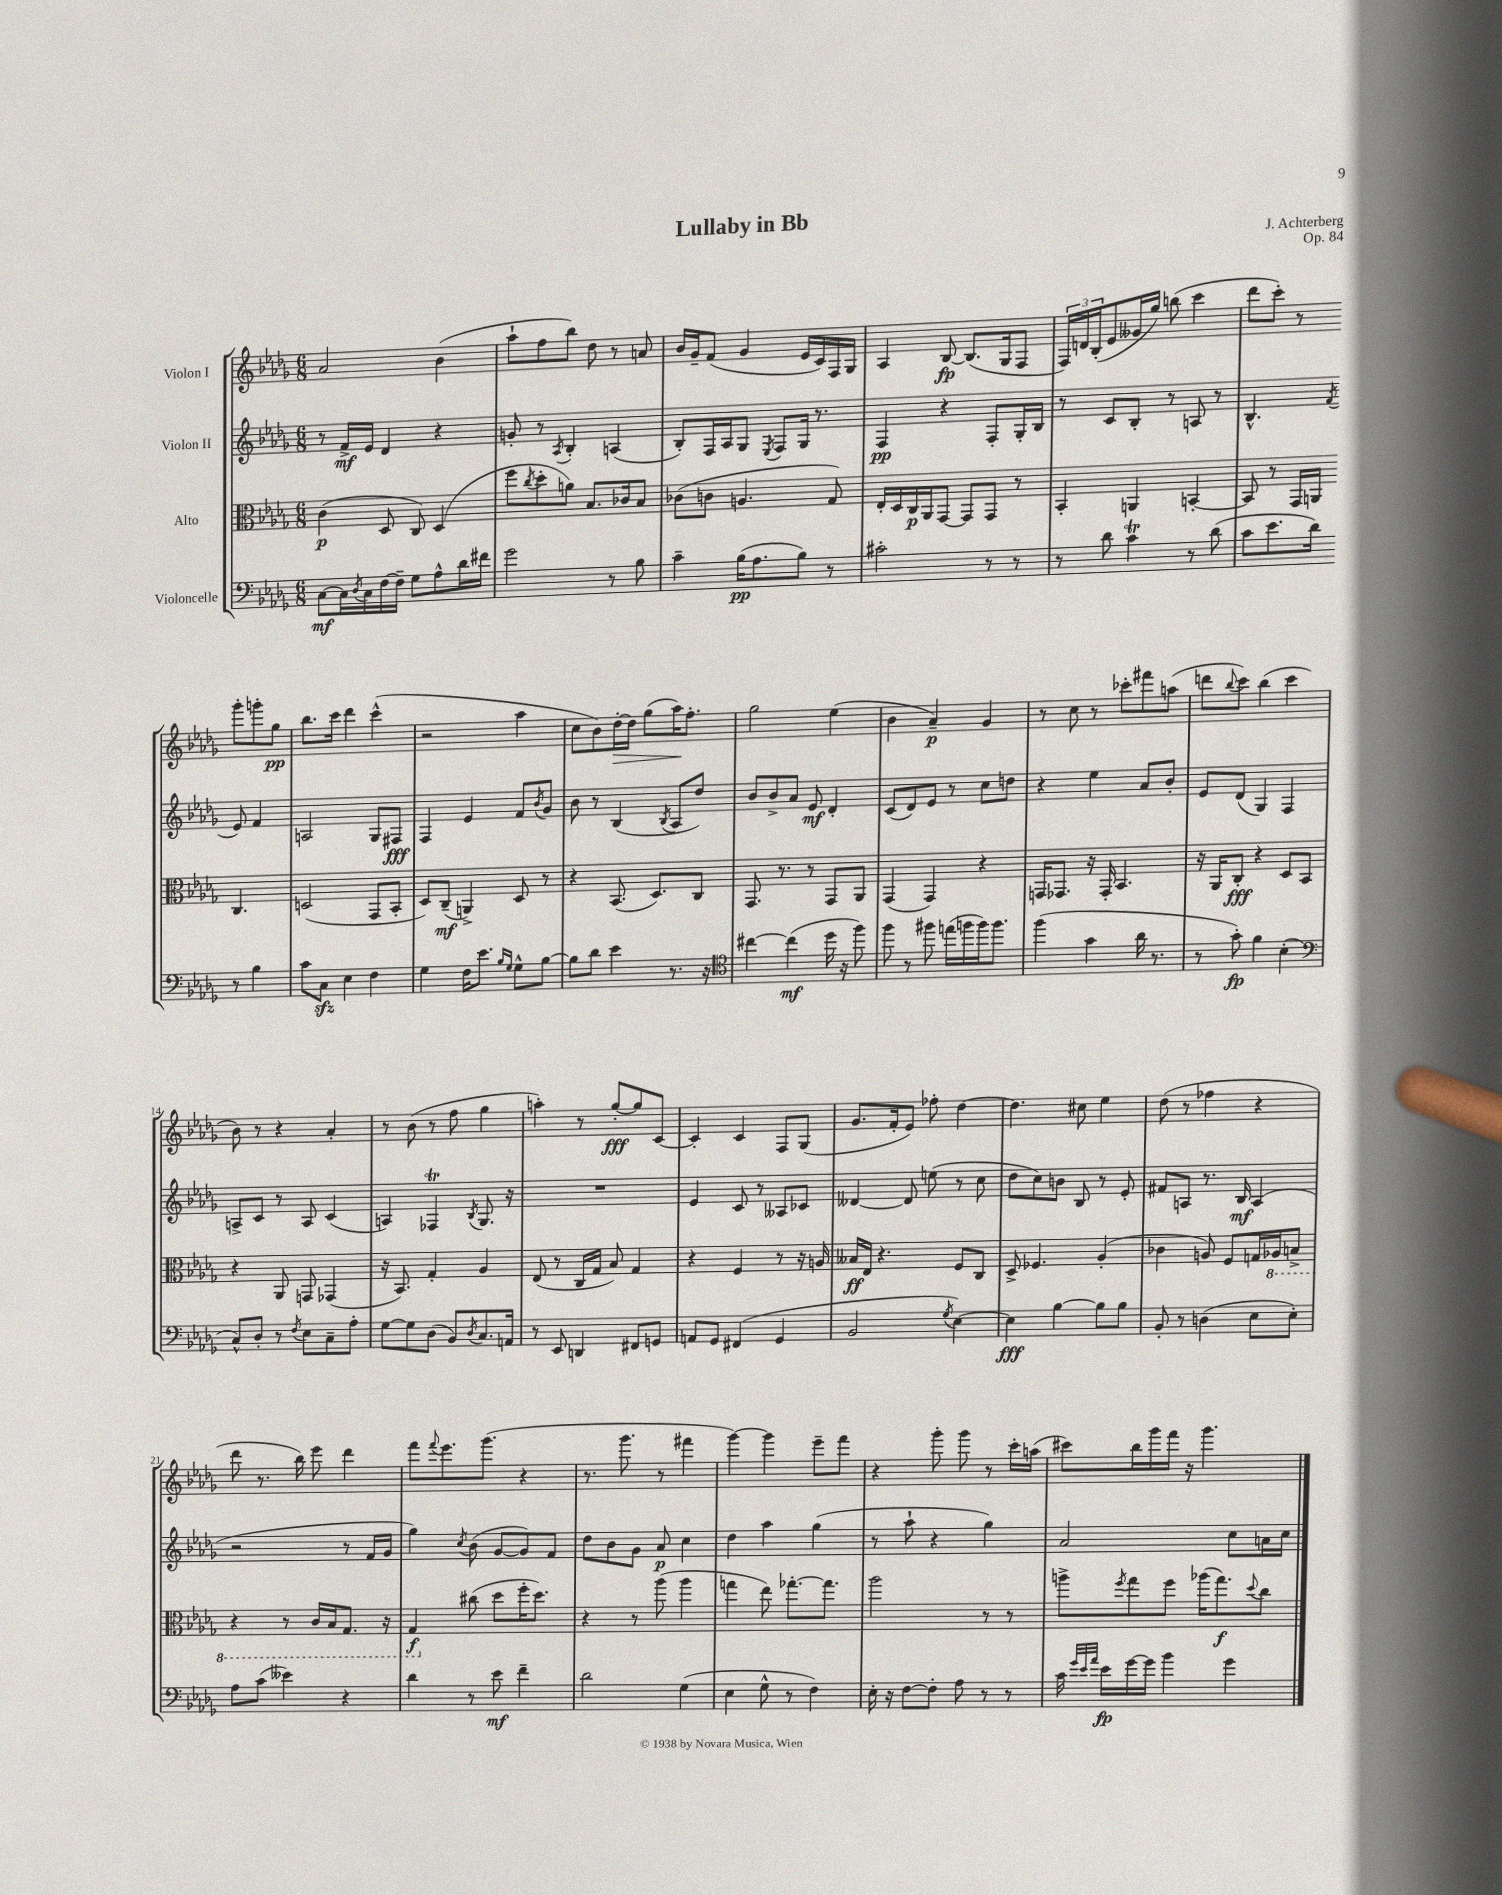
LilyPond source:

\header { title = "Lullaby in Bb" composer = "J. Achterberg" opus = "Op. 84" }
<<
\new StaffGroup <<
\new Staff = "s0" \with { instrumentName = "Violon I" } {
    \clef treble \key des \major \numericTimeSignature \time 6/8
    aes'2 bes'4( |
    aes''8-! f''8 bes''8) des''8 r8 a'8 |
    bes'16 ges'16-- f'8( ges'4 ees'16 c'16) f16 ges16 |
    aes4 bes8~\fp bes8.( ges16 f8 |
    \tuplet 3/2 { f16) d'16 bes16-.( } ees'8 geses'16 ges''16) b''8( c'''4 |
    des'''8 c'''8-.) r8 ges'''8-. g'''8-. ges''8\pp |
    bes''8. c'''16 des'''4 c'''4-^( |
    r2 aes''4 |
    c''8 bes'8) des''16~-.\> des''16 ges''8( aes''16\!) f''8.-. |
    ges''2 ees''4( |
    bes'4 aes'4--\p) ges'4 |
    r8 c''8 r8 ces'''8-. fis'''8 a''8( |
    d'''8 \appoggiatura { bes''8 } c'''8) bes''4( c'''4 |
    bes'8) r8 r4 aes'4-. |
    r8 bes'8( r8 f''8 ges''4 |
    a''4-.) r8 ges''8~-.\fff ges''8 c'8~ |
    c'4-. c'4 f8 ges8( |
    ges'8. f'16-. ees'8) fes''8-. des''4~ |
    des''4. cis''8 ees''4 |
    des''8( r8 fes''4 r4 |
    des'''8 r8. bes''16) ees'''8 des'''4 |
    f'''8 \appoggiatura { f'''8 } ees'''8. ges'''8.( r4 |
    r8. ges'''8. r8 fis'''4 |
    ges'''4~) ges'''4 ees'''8-- f'''8 |
    r4 ges'''8-. ges'''8 r8 c'''16-. a''16( |
    cis'''8) bes''16 ges'''16 f'''16 r16 ges'''4. \bar "|." |
}
\new Staff = "s1" \with { instrumentName = "Violon II" } {
    \clef treble \key des \major \numericTimeSignature \time 6/8
    r8 f'16->\mf ees'16 des'4 r4 |
    g'8-. r8 \acciaccatura { aes8 } bes4-. a4( |
    bes8-.) f16 aes16 ges8 \acciaccatura { ees8 } f8 ges16 r8. |
    f4\pp r4 f8-. ges16-. bes16 |
    r8 c'8 bes8-. r8 a8 r8 |
    bes4.-^ \acciaccatura { f'8 } ees'8 f'4 |
    a2 ges8 fis8\fff |
    f4 ees'4 f'8 \acciaccatura { bes'8 } ges'8 |
    bes'8 r8 bes4( \acciaccatura { bes8 } aes8 des''8) |
    bes'8 bes'8-> aes'8 ees'8\mf des'4-. |
    c'8( des'8) ees'8 r8 c''8 d''8 |
    r4 ees''4 aes'8 bes'8-. |
    ees'8 des'8( ges4) f4 |
    a8-> c'8 r8 a8 c'4( |
    a4) fes4\trill \acciaccatura { bes8 } ges8. r16 |
    R2. |
    ees'4 c'8 r8 aeses8 ces'8 |
    deses'4~ deses'8 e''8( r8 c''8 |
    des''8 c''8) b'8 bes8 r8 ees'8-. |
    fis'8 a8 r8. bes16\mf a4( |
    r2 r8 f'16 ges'16 |
    ges''4) \acciaccatura { c''8 } bes'8( ges'8~ ges'8) f'8 |
    des''8 bes'8 ges'8 aes'8\p c''4 |
    des''4 aes''4 ges''4( |
    r8 aes''8-! r4 ges''4) |
    aes'2 c''8 a'16 c''16 \bar "|." |
}
\new Staff = "s2" \with { instrumentName = "Alto" } {
    \clef alto \key des \major \numericTimeSignature \time 6/8
    c'4\p( des8 c8) des4( |
    f''8 \acciaccatura { c''8 } des''8-. a'8) bes8. ces'16 bes8 |
    ces'8( c'8 a4. ges8) |
    ees16-. des16 c16\p aes,16 ges,8~ ges,8 ges,8 r8 |
    bes,4-. a,4 b,4~-. |
    b,8 r8 ges,16 a,16 c4. |
    d2( ges,8 bes,8-. |
    des8) c8--\mf( a,4->) des8 r8 |
    r4 bes,8.( des8.) c8 |
    ges,8. r8. r8 ges,8 aes,8 |
    ges,4( ges,4) r4 |
    g,16 ges,8. r16 ges,16-. bes,4. |
    r16 aes,16 c8-.\fff r4 des8 bes,8 |
    r4 aes,8 g,8 ges,4( |
    r16 bes,8.) ges4-. aes4 |
    ees8( r8 c16 ges16 bes8) ges4 |
    r4 f4 r8 r16 a16 |
    beses16\ff ees16 r4. f8 c8 |
    des8-> fes4. aes4-.( |
    ces'4 a8) f8 g16 \ottava #-1 aes,!16 b,8-> |
    r4 r8 c16 bes,16 ges,8. r16 |
    ges,4\f \ottava #0 cis''8( des''8 f''16-. des''8.) |
    r4 r8 aes''8( aes''4 |
    g''4 ees''8) ges''8.~-. ges''8. |
    aes''2 r8 r8 |
    a''8-> \acciaccatura { f''8 } ges''8 f''8 aes''16( ges''8.\f) \appoggiatura { des''8 } c''8 \bar "|." |
}
\new Staff = "s3" \with { instrumentName = "Violoncelle" } {
    \clef bass \key des \major \numericTimeSignature \time 6/8
    c8~\mf c16 \acciaccatura { des8 } c16 f16~ f16-- ges8 aes8-^ des'16 fis'16 |
    ges'2 r8 bes8 |
    c'4-- bes16\pp( aes8. bes8) r8 |
    cis'2-. r8 r8 |
    r8 des'8 c'4\trill r8 des'8( |
    c'8 ees'8. des'16) r8 bes4 |
    c'8 c8\sfz ees4 f4 |
    ges4 f16 ees'8. \grace { bes16 ges16 } ges8-^ bes8~ |
    bes8 des'8 ees'4 r8. r16 |
    \clef tenor cis''4~ cis''4\mf( des''16 r16 f''8) |
    f''8 r8 fis''8 e''16( f''16 f''16) f''8. |
    f''4( ges'4 aes'16 r8. |
    r8 ges'8-.\fp) f'4 bes4-.( |
    \clef bass c8-^) des8-. r8 \acciaccatura { f8 } ees8 c8-- aes8-. |
    ges8~ ges8 des8( bes,8) \acciaccatura { des8 } c8. a,16 |
    r8 ees,8 d,4 fis,8 g,8 |
    a,8 ges,8 fis,4( ges,4 |
    bes,2 \acciaccatura { ges8 } ees4~) |
    ees4\fff bes4~ bes8 bes8 |
    bes,8-. r8 d4( ees8 ees8-.) |
    aes8 c'8( eeses'4) r4 |
    des'4 r8 ees'8\mf f'4-- |
    des'2 ges4( |
    ees4 ges8-^ r8 f4) |
    ees16-. r16 f8~ f8-. aes8 r8 r8 |
    c'16 \grace { ges'32 ees'32 aes'32 } ees'16\fp ges'16~ ges'16 bes'4 ges'4 \bar "|." |
}
>>
>>
